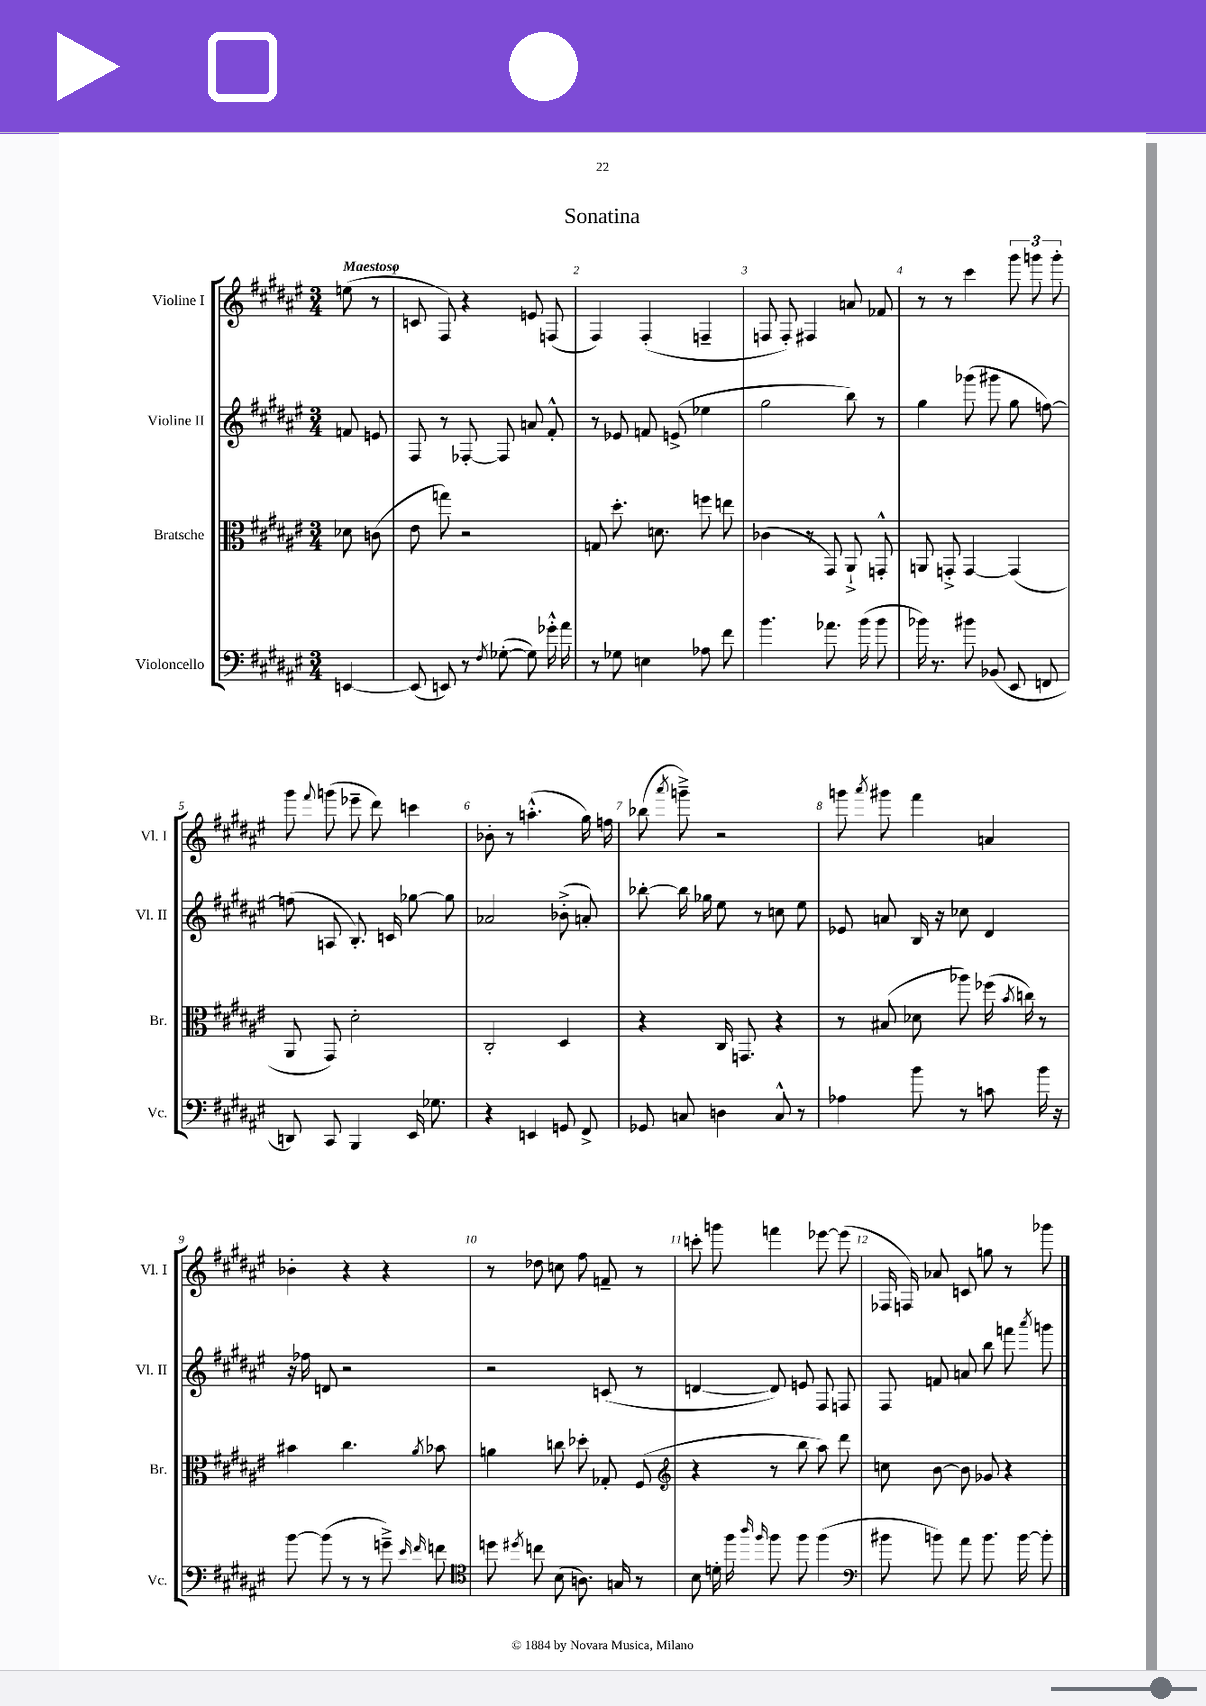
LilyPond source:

\header { title = "Sonatina" }
<<
\new StaffGroup <<
\new Staff = "s0" \with { instrumentName = "Violine I" shortInstrumentName = "Vl. I" } {
    \clef treble \key fis \major \numericTimeSignature \time 3/4 \partial 4 \tempo "Maestoso"
    \autoBeamOff e''8( r8 |
    c'8 fis8) r4 e'8 f8( |
    fis4) fis4-.( f4-- |
    f8 f8-.) fis4 a'8 fes'8 |
    r8 r8 cis'''4 \tuplet 3/2 { gis'''8 g'''8 g'''8-. } |
    gis'''8 \appoggiatura { fis'''8 } g'''8( ees'''8-- dis'''8) c'''4 |
    bes'8-. r8 a''4.-.-^( gis''16) f''16 |
    bes''8( \acciaccatura { ais'''8 } g'''8--->) r2 |
    g'''8 \acciaccatura { ais'''8 } gis'''8 fis'''4 a'4 |
    bes'4-. r4 r4 |
    r8 des''8 c''8 fis''8 f'8-- r8 |
    c'''8-. g'''8 f'''4 ees'''8~ ees'''8( |
    fes16 f16) aes'8 c'8 g''8 r8 ges'''8 \bar "|." |
}
\new Staff = "s1" \with { instrumentName = "Violine II" shortInstrumentName = "Vl. II" } {
    \clef treble \key fis \major \numericTimeSignature \time 3/4 \partial 4
    \autoBeamOff f'8 e'8 |
    fis8 r8 fes8~-. fes8 a'8 fis'8-.-^ |
    r8 ees'8 f'8 e'8->( ees''4 |
    gis''2 b''8) r8 |
    gis''4 ges'''8( gis'''8 gis''8 f''8~) |
    f''8( a8 b8.-.) c'16 ges''8~ ges''8 |
    aes'2 bes'8-.->( a'8-.) |
    bes''8~-. bes''16 ges''16 eis''8 r8 c''8 eis''8 |
    ees'8 a'8 b16 r16 ces''8 dis'4 |
    r16 fes''16 d'8 r2 |
    r2 c'8( r8 |
    d'4~ d'8) e'8 fis8 f8 |
    fis8 f'8 a'8 b''8 f'''8 \acciaccatura { ais'''8 } g'''8 \bar "|." |
}
\new Staff = "s2" \with { instrumentName = "Bratsche" shortInstrumentName = "Br." } {
    \clef alto \key fis \major \numericTimeSignature \time 3/4 \partial 4
    \autoBeamOff des'8 c'8( |
    eis'8 g''8) r2 |
    g8 dis''8.-. d'8. f''8 e''8 |
    ces'4( r8 gis,8) ais,8-!-> g,8-.-^ |
    a,8 g,8-.-> g,4~ g,4( |
    ais,8 gis,8) dis'2-. |
    cis2-. dis4 |
    r4 cis16 g,8. r4 |
    r8 bis8( des'8 aes''8) fes''16( \acciaccatura { b'8 } c''16) r8 |
    bis'4 cis''4. \acciaccatura { ais'8 } bes'8 |
    a'4 c''8 des''8-. ges8-. fis8( |
    \clef treble r4 r8 b''8 ais''8) dis'''8 |
    c''8 b'8~ b'8 ges'8 r4 \bar "|." |
}
\new Staff = "s3" \with { instrumentName = "Violoncello" shortInstrumentName = "Vc." } {
    \clef bass \key fis \major \numericTimeSignature \time 3/4 \partial 4
    \autoBeamOff e,4~ |
    e,8( e,8) r8 \acciaccatura { fis8 } ges8~-.( ges8) ges'16-.-^ ais'16 |
    r8 ges8 e4 aes8 fis'8 |
    b'4. aes'8. b'16( b'8 |
    bes'16) r8. bis'8 bes,8( eis,8 f,8 |
    d,8) cis,8 b,,4 eis,16 ges8. |
    r4 e,4 g,8 fis,8-> |
    ges,8 c8 d4 c8-^ r8 |
    aes4 b'8 r8 c'8 b'16 r16 |
    b'8~ b'8( r8 r8 g'8--->) \grace { eis'16 fis'16 } f'8 |
    \clef tenor d''8 \acciaccatura { dis''8 } c''8 b8( a8.) g16 r8 |
    b8 d'16-. fis''16 \grace { ais''16 fis''16 } fis''8 fis''8 fis''4( |
    \clef bass bis'8 b'8) ais'8 b'8. b'16~ b'8-. \bar "|." |
}
>>
>>
\layout { \context { \Score \override BarNumber.break-visibility = ##(#f #t #t) barNumberVisibility = #all-bar-numbers-visible } }
